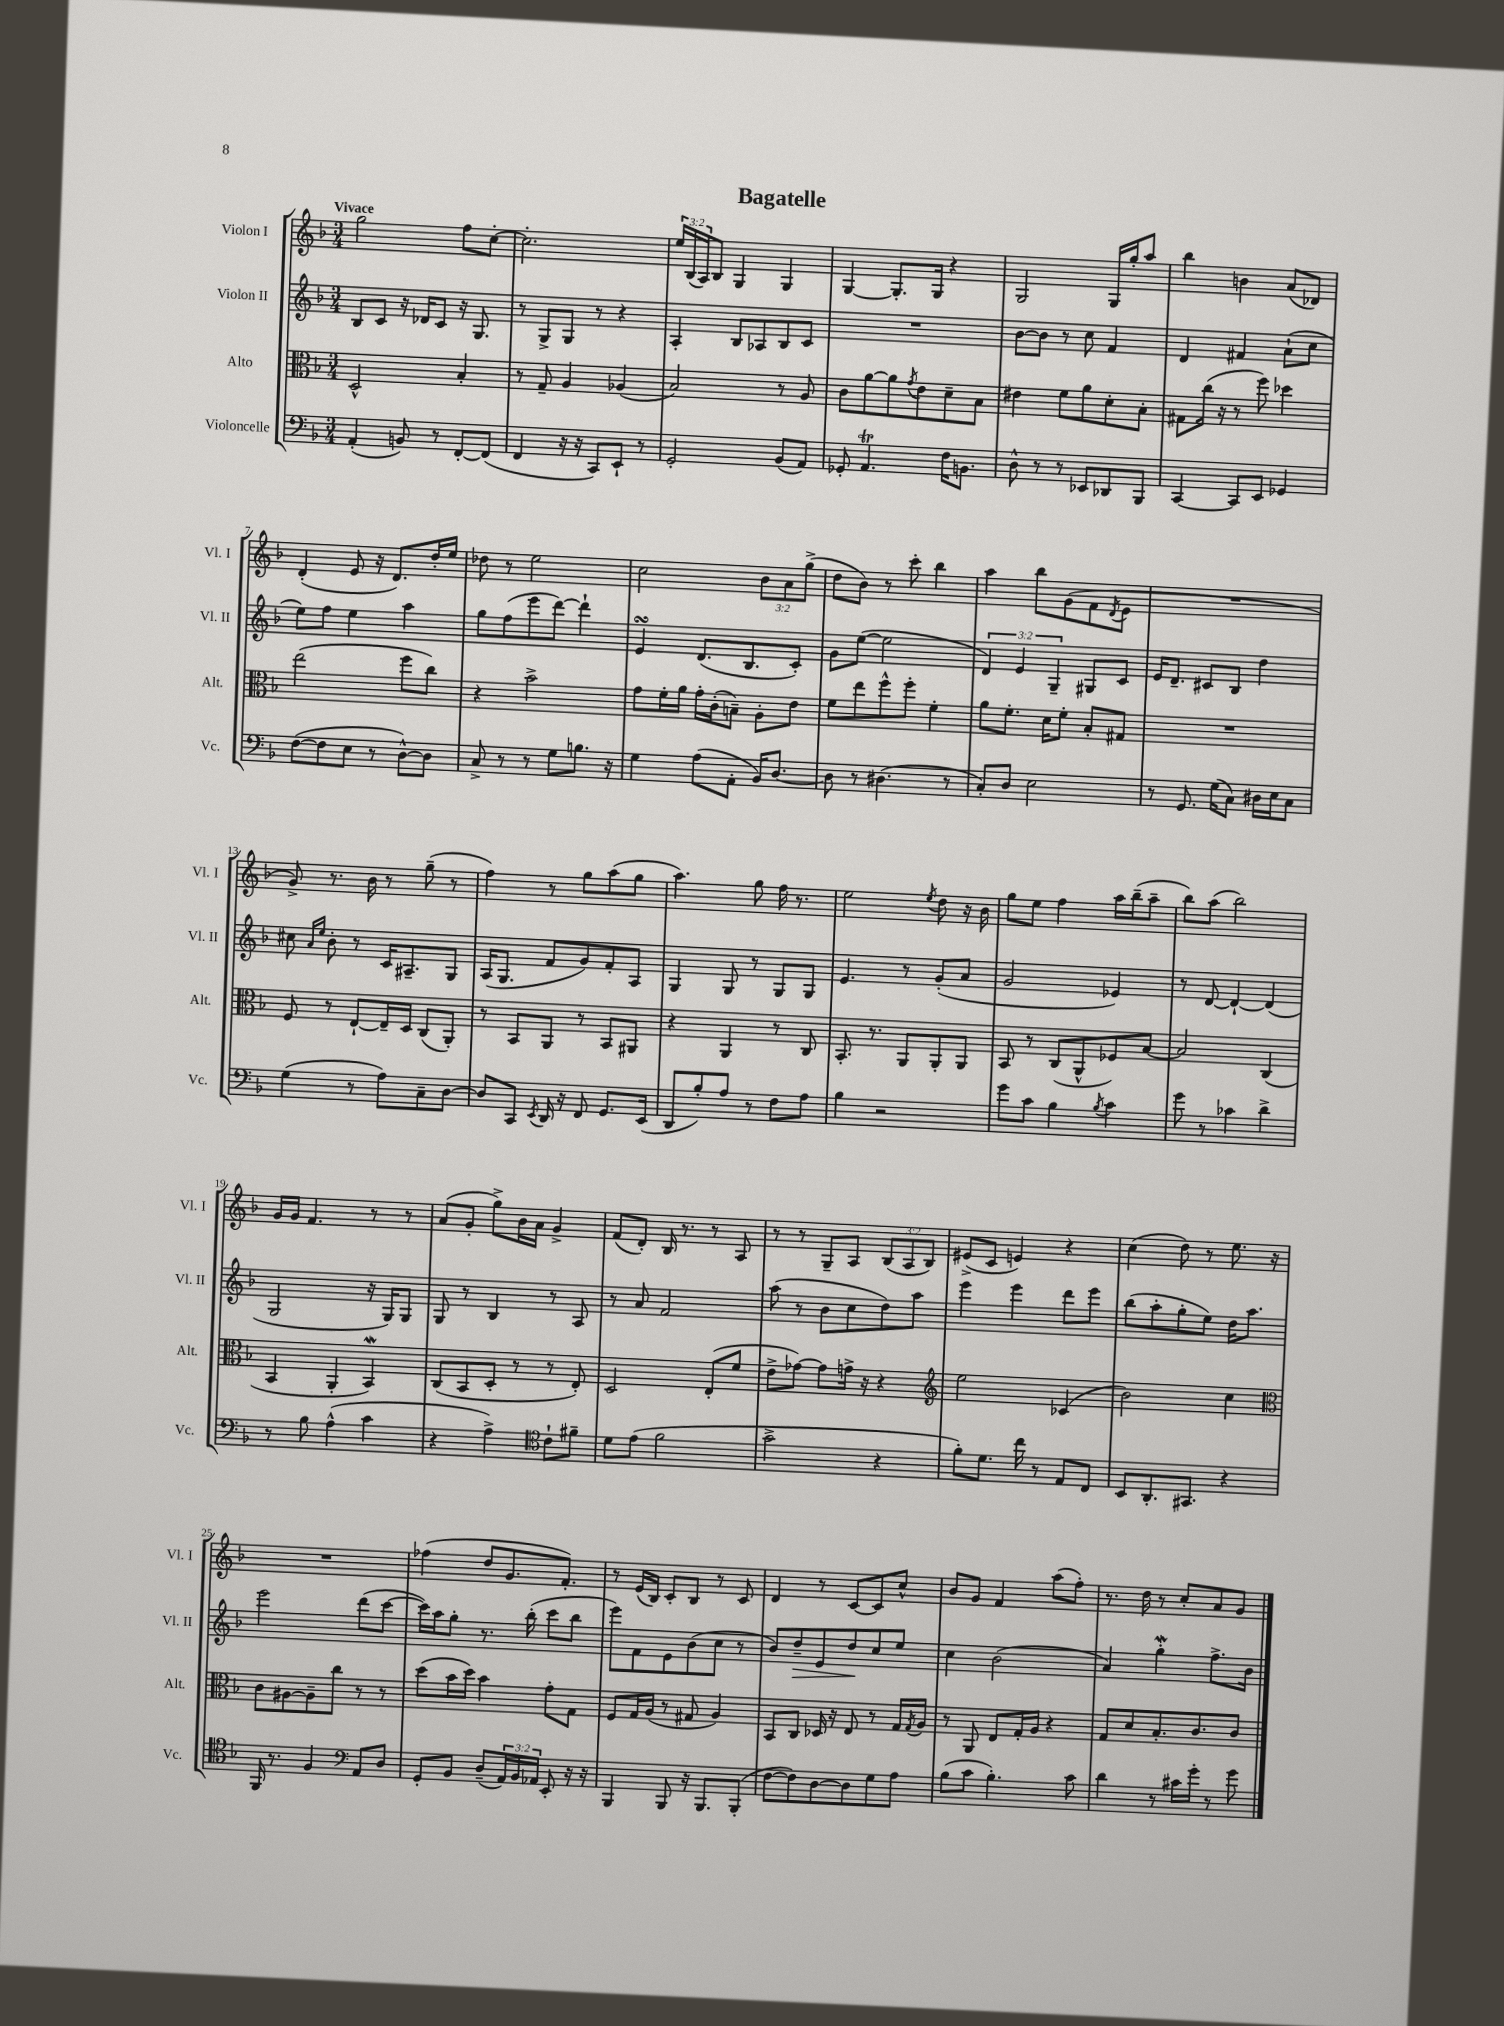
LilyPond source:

\header { title = "Bagatelle" }
<<
\new StaffGroup <<
\new Staff = "s0" \with { instrumentName = "Violon I" shortInstrumentName = "Vl. I" } {
    \clef treble \key f \major \numericTimeSignature \time 3/4 \override Staff.TupletNumber.text = #tuplet-number::calc-fraction-text \tempo "Vivace"
    g''2 f''8 c''8~-. |
    c''2.-. |
    \tuplet 3/2 { e''16 bes16( a16) } bes8 g4 g4 |
    g4~ g8.-. g16 r4 |
    g2 g16 g''16-. a''8 |
    bes''4 b'4 a'8( des'8) |
    d'4-.( e'8 r16 d'8.) d''16-. e''16 |
    des''8 r8 e''2 |
    c''2 \tuplet 3/2 { bes'8 a'8 g''8->( } |
    d''8 bes'8) r8 c'''8-. bes''4 |
    a''4 bes''8 g'8( f'8 \acciaccatura { d'8 } e'8 |
    R2. |
    g'8->) r8. bes'16 r8 g''8--( r8 |
    f''4) r8 g''8 a''8( g''8 |
    a''4.) g''8 f''16 r8. |
    e''2 \acciaccatura { e''8 } d''8 r16 bes'16 |
    g''8 e''8 f''4 a''16 bes''16--( a''8-- |
    bes''8) a''8( bes''2) |
    g'16 g'16 f'4. r8 r8 |
    a'8( g'8-. g''8->) bes'16 a'16 g'4-> |
    f'8( d'8-.) bes16 r8. r8 a8 |
    r8 r8 g8-- a8 \tuplet 3/2 { bes8( a8 bes8) } |
    eis'8->( c'8 e'4) r4 |
    c''4( d''8) r8 e''8. r16 |
    R2. |
    fes''4( d''8 g'8. f'8.-.) |
    r8 e'16( bes16) c'8-. bes8 r8 c'8 |
    d'4 r8 c'8~ c'8 c''8-^ |
    bes'8 g'8 f'4 a''8( f''8-.) |
    r8. d''16 r8 c''8-. a'8 g'8 \bar "|." |
}
\new Staff = "s1" \with { instrumentName = "Violon II" shortInstrumentName = "Vl. II" } {
    \clef treble \key f \major \numericTimeSignature \time 3/4 \override Staff.TupletNumber.text = #tuplet-number::calc-fraction-text
    bes8 c'8 r16 des'16 c'8 r16 g8. |
    r8 g8-> g8 r8 r4 |
    a4-. bes8 aes8 bes8 c'8 |
    R2. |
    bes'8~ bes'8 r8 c''8 f'4 |
    d'4 fis'4 a'8-!( c''8 |
    e''8) f''8 e''4 a''4 |
    g''8 f''8( e'''8 d'''8~) d'''4-! |
    e'4\turn d'8.( bes8. c'8-.) |
    g'8 e''8~( e''2 |
    \tuplet 3/2 { d'4) e'4 g4-- } gis8 c'8 |
    e'16 d'8.-- cis'8 bes8 d''4 |
    cis''8 \grace { a'16 e''16 } bes'8-. r8 c'16 ais8.-- g8 |
    a16( g8. f'8 g'8) f'8-. a8 |
    g4 g8 r8 g8 g8 |
    e'4. r8 g'8-.( a'8 |
    g'2 ees'4) |
    r8 d'8~ d'4~-! d'4( |
    g2 r16 g16) g8 |
    g8 r8 bes4 r8 a8 |
    r8 a'8 f'2 |
    a''8( r8 bes'8 c''8 d''8) a''8 |
    e'''4 e'''4 d'''8 e'''8 |
    bes''8( a''8-. g''8-. e''8) d''16 a''8. |
    e'''2 d'''8( c'''8~ |
    c'''16) a''16 g''8-. r8. bes''16-.( c'''8 bes''8 |
    e'''8) f'8 e'8 bes'8( c''8 r8 |
    bes'8) d''8--\> e'8 d''8\! c''8 e''8 |
    c''4 bes'2( |
    a'4) g''4-.\mordent f''8.-> bes'16 \bar "|." |
}
\new Staff = "s2" \with { instrumentName = "Alto" shortInstrumentName = "Alt." } {
    \clef alto \key f \major \numericTimeSignature \time 3/4
    d2-^ bes4-. |
    r8 g8-- a4 aes4( |
    bes2) r8 a8 |
    c'8 a'8~ a'8 \acciaccatura { g'8 } e'8 d'8-- bes8 |
    eis'4 f'8 a'8 d'8-. bes8-. |
    gis8 c''16( r16 r8 f''8) des''4 |
    e''2( f''8 c''8) |
    r4 bes'2-> |
    g'8 f'16-. a'16 g'16-. c'16-.( b8--) a8-. e'8 |
    f'8 e''8 f''8-^ f''8-. f'4-. |
    a'8 f'8.-. d'16 f'8-. bes8-. gis8 |
    R2. |
    f8 r8 e8~-! e16-- d16 c8( a,8-.) |
    r8 bes,8 a,8 r8 bes,8 ais,8 |
    r4 a,4 r8 c8 |
    bes,8.-. r8. a,8 a,8-. a,8 |
    bes,8 r8 c8( a,8-^ fes8) bes8~ |
    bes2 c4( |
    bes,4 a,4-. bes,4\mordent) |
    c8( bes,8 d8-. r8 r8 e8-.) |
    d2 e8-.( f'8 |
    e'8-> ges'8~) ges'8 g'16-> r16 r4 |
    \clef treble e''2 ces'4( |
    bes'2) c''4 |
    \clef alto c'8 ais8~ ais8-- c''8 r8 r8 |
    d''8( bes'16 d''16) bes'4 g'8-. g8 |
    f8 g16 a16( r8 gis8 a4) |
    bes,8 c8 des16 r16 e8 r8 g16 \acciaccatura { g8 } a16 |
    r8 a,8 e8 g16-. a16 r4 |
    g8 d'8 bes8.-. c'8. c'8 \bar "|." |
}
\new Staff = "s3" \with { instrumentName = "Violoncelle" shortInstrumentName = "Vc." } {
    \clef bass \key f \major \numericTimeSignature \time 3/4 \override Staff.TupletNumber.text = #tuplet-number::calc-fraction-text
    a,4-.( b,8) r8 f,8~-. f,8( |
    f,4 r16 r16 c,8) e,8-! r8 |
    g,2-. bes,8( a,8) |
    ges,8-. a,4.\trill f16 b,8. |
    d8-^ r8 r8 ees,8 des,8 bes,,8 |
    c,4~ c,8 e,8 ges,4 |
    f8~( f8 e8 r8 d8~-^) d8 |
    c8-> r8 r8 g8 b8. r16 |
    g4 a8( a,8-. bes,16) d8.~ |
    d8 r8 dis4.( r8 |
    c8-.) d8 e2 |
    r8 g,8. g16( c8) dis16 e16 c8 |
    g4( r8 a8) c8-- d8~ |
    d8 c,8 \acciaccatura { e,8 } d,16 r16 f,8 g,8. e,16( |
    d,8 bes8-.) a8 r8 f8 a8 |
    bes4 r2 |
    g'8 c'8 bes4 \acciaccatura { bes8 } c'4 |
    g'8 r8 ces'4 d'4-> |
    r8 bes8 a4-^( c'4 |
    r4 a4->) \clef tenor c'8-! fis'8-- |
    d'8 e'8( f'2 |
    g'2-> r4 |
    f'8-.) d'8. c''16 r8 e8 c8 |
    bes,8 a,8.-. gis,8. r4 |
    f,16 r8. f4 \clef bass a,8 d8 |
    g,8-. bes,8 d8--( \tuplet 3/2 { a,16) bes,16 aes,16 } e,8-. r16 r16 |
    bes,,4 bes,,8 r16 bes,,8. bes,,8-.( |
    f8~ f8) d8~ d8 g8 a8 |
    bes8( c'8 bes4.-.) c'8 |
    d'4 r8 cis'16 g'16-. r8 g'8 \bar "|." |
}
>>
>>
